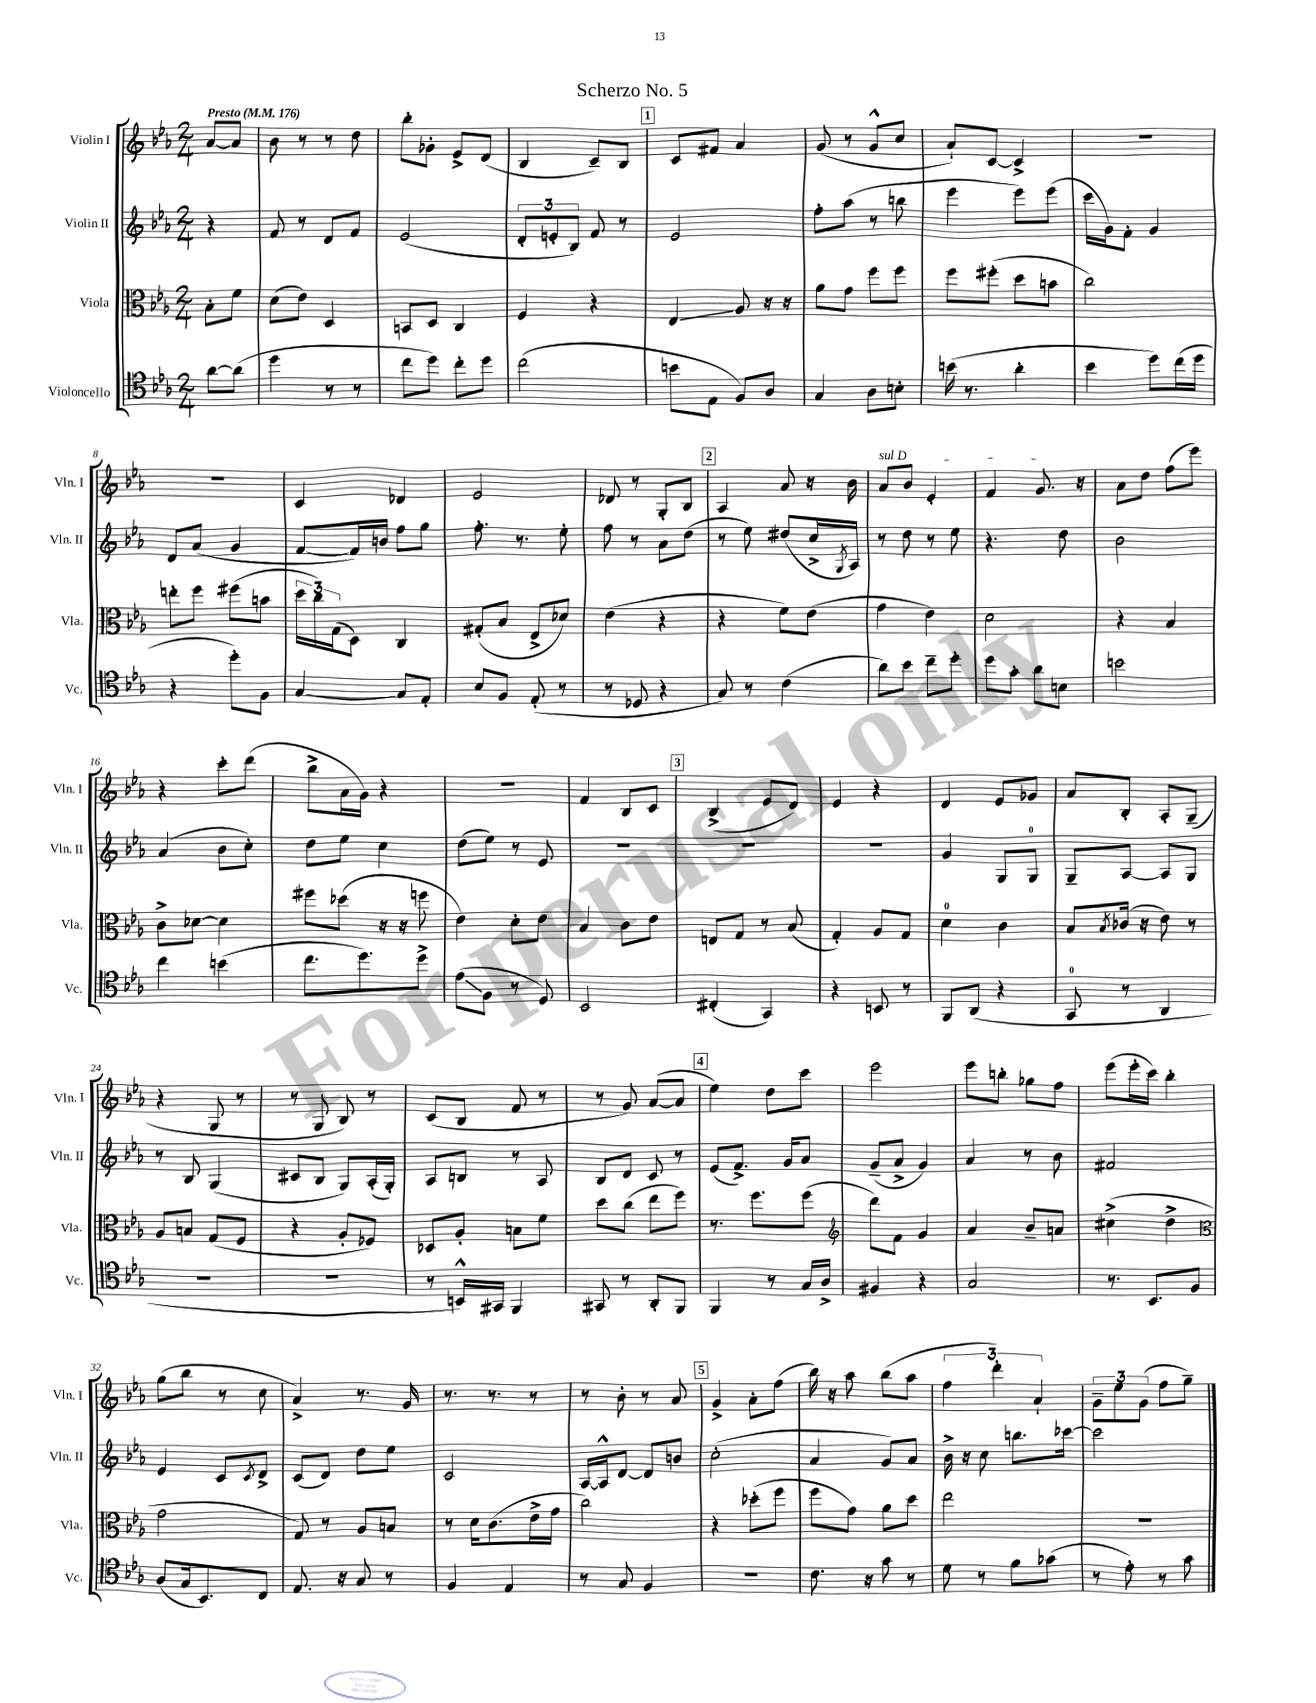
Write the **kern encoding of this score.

**kern	**kern	**kern	**kern
*staff4	*staff3	*staff2	*staff1
*clefC4	*clefC3	*clefG2	*clefG2
*k[b-e-a-]	*k[b-e-a-]	*k[b-e-a-]	*k[b-e-a-]
*M2/4	*M2/4	*M2/4	*M2/4
*MM176	*MM176	*MM176	*MM176
[8a-\L	8B-'\L	4r	[8a-/L
(8a-\]J	8f\J	.	8a-/]J
=	=	=	=
4dd\	(8d\L	8f/	8b-\
.	8e-\J)	8r	8r
8r	4D/	8d/L	8r
8r	.	8f/J	8dd\
=	=	=	=
8cc\L	8BB/L	(2e-/	8bb-'\L
8dd\J)	8D/J	.	8g-'\J
8cc'\L	4C/	.	8e-^/L
8dd\J	.	.	(8d/J
=	=	=	=
(2cc\	4F/	12d'/L	4B-/
.	.	12e'/	.
.	.	12B-/J)	.
.	4r	8f/	8c~/L)
.	.	8r	8B-/J
=	=	=	=
8b\L	4E-/	2e-/	8c/L
8E-\J	.	.	8f#/J
8F/L)	8A-/	.	4a-/
8A-/J	16r	.	.
.	16r	.	.
=	=	=	=
4G/	8a-\L	8ff'\L	(8g/
.	8g\J	(8aa-\J	8r
8A-\L	8ff\L	8r	8g^^/L
8B'\J	8ff\J	8bb\	8cc/J
=	=	=	=
(16b\	8ff\L	4eee-\	8a-`/L)
8.r	.	.	.
.	(8ff#'\J	.	[8c/J
4a-'\	8dd\L	8eee-\L)	4c^/]
.	8b\J	(8eee-\J	.
=	=	=	=
4b-\	2cc\)	16ccc\LL	2r
.	.	16g\J)	.
.	.	8f'\J	.
8dd\L)	.	4g/	.
(16cc\L	.	.	.
16dd\JJ	.	.	.
=	=	=	=
4r	8ee'\L	8d/L	2r
.	8ff\J	(8a-/J	.
8dd'\L)	(8ff#\L	4g/	.
8F\J	8b\J	.	.
=	=	=	=
[4G/	24dd\LL	[8f/L	4c/
.	24cc\)	.	.
.	(24G\J	.	.
.	8D\J)	16f/]L)	.
.	.	16b/JJ	.
8G/]L	4C/	8ff\L	4d-/
8E-'/J	.	8gg\J	.
=	=	=	=
8B-/L	(8G#'/L	8.ff'\	2e-/
8F/J	8B-/J	.	.
.	.	8.r	.
(8E-'/	8E-^/L	.	.
8r	8d-/J)	8ee-'\	.
=	=	=	=
8r	(4e-\	8ff\	8d-/
8D-/	.	8r	8r
4r	4r	8a-\L	8G'/L
.	.	(8dd\J	8B-/J
=	=	=	=
8G/)	4r	8r	4A-/
8r	.	8ee-\)	.
(4c\	8f\L)	(8dd#/L	8a-/
.	(8e-\J	16cc^/L	16r
.	.	8qG/	.
.	.	16A-/JJ)	16b-\
=	=	=	=
8a-\L)	4g\	8r	8a-/L
8b-\J	.	8dd\	8b-/J
8cc~\L	4e-\)	8r	4e-'/
8dd'\J	.	8ee-\	.
=	=	=	=
8dd\L	2d\	4.r	4f/
8g'\J	.	.	.
8a-\L	.	.	8.g/
8B\J	.	8dd\	.
.	.	.	16r
=	=	=	=
2b\	4r	2b-\	8a-\L
.	.	.	8dd\J
.	4B-/	.	(8ff\L
.	.	.	8eee-\J)
=	=	=	=
4cc\	8c^\L	(4a-/	4r
.	[8d-\J	.	.
(4b\	4d-\]	8b-\L	8ccc'\L
.	.	8cc'\J)	(8ddd\J
=	=	=	=
8.cc\L	8ff#\L	8dd\L	8bb-^\L
.	(8dd-\J	8ee-\J	16a-\L
8.dd\)	.	.	16g\JJ)
.	16r	4cc\	4r
.	16r	.	.
8dd^\J	8ff\	.	.
=	=	=	=
(8e-\L	4e-\)	(8dd\L	2r
8F\J	.	8ee-\J)	.
8r	8d'\L	8r	.
8D/)	8e-\J	8e-/	.
=	=	=	=
2BB-/	4B-/	2r	4f/
.	8c\L	.	8B-/L
.	8e-\J	.	8c/J
=	=	=	=
(4C#'/	8E/L	2r	(4B-^/
.	8G/J	.	.
4GG/)	8r	.	8e-/L
.	(8B-/	.	8d/J)
=	=	=	=
4r	4G'/)	2r	4e-/
8BB/	8A-/L	.	4r
8r	8G/J	.	.
=	=	=	=
8FF/L	4d\	4g/	4d/
(8AA-/J	.	.	.
4r	4c\	8G/L	8e-/L
.	.	8G/J	8g-/J
=	=	=	=
8GG/	8B-/L	8G~/L	8a-/L
.	8qB-/	.	.
8r	(16c-/Jk	[8A-/J	8B-'/J
.	16r	.	.
4AA-/	8e-\)	8A-/]L	8A-'/L
.	8r	8G/J	(8G~/J
=	=	=	=
2r	8A-/L	8r	4r
.	8B/J	8B-/	.
.	(8G/L	(4G/	8G/
.	8F/J	.	8r
=	=	=	=
2r	4r	8c#/L	8r
.	.	8B-/J	8G/
.	8A-'/L	8G/L)	8B-/)
.	8F-/J)	(16A-'/L	8r
.	.	16G'/JJ)	.
=	=	=	=
8r	8D-/L	8A-/L	(8c/L
16BB^^/LL)	8A-'/J	8B/J	8B-/J
16GG#/JJ	.	.	.
4FF/	8B\L	8r	8f/
.	8f\J	8A-/	8r
=	=	=	=
8GG#/	8dd\L	8B-/L	8r
8r	(8cc\J	8d/J	8g/)
8AA-'/L	8ee-\L	8c/	([8a-/L
8FF/J	8ff\J)	8r	8a-/]J
=	=	=	=
4FF/	8.r	(8e-/L	4ee-\)
.	.	8.f^/J)	.
.	8.ff\L	.	.
8r	.	.	8dd\L
.	.	16g/LK	.
16G/LL	(8ff\J	8a-/J	8ccc\J
16A-^/JJ	.	.	.
=	=	=	=
*	*clefG2	*	*
4F#/	8ddd\L)	(8g~/L	2eee-\
.	8f\J	8a-^/J	.
4r	4g/	4g/)	.
=	=	=	=
2G/	4a-/	4a-/	8eee-\L
.	.	.	8bb'\J
.	8b-~/L	8r	8gg-\L
.	8a/J	8b-\	8ff\J
=	=	=	=
8.r	(4cc#^\	2f#/	(8eee-\L
.	.	.	16eee-'\L
8.BB-/L	.	.	16ccc\JJ)
.	4dd^\	.	4bb-'\
8F/J	.	.	.
=	=	=	=
*	*clefC3	*	*
(8A-/L	2g\	4e-/	(8gg\L
16G/k	.	.	8bb-\J
8.BB-/)	.	.	.
.	.	8c/L	8r
.	.	8qc/	.
8C/J	.	8d^/J	8cc\
=	=	=	=
8.E-/	8G/)	(8c/L	4a-^/)
.	8r	8d/J)	.
16r	.	.	.
8G/	8A-/L	8dd\L	8.r
8r	8B/J	8ee-\J	.
.	.	.	16g/
=	=	=	=
4F/	8r	2c/	8.r
.	16d\LK	.	.
.	(8.c\	.	8.r
4E-/	.	.	.
.	16e-^\L	.	8r
.	16g\JJ	.	.
=	=	=	=
8r	2cc\)	[16A-/LL	8r
.	.	16A-^^/]J	.
8G/	.	[8d/J	8b-'\
4F/	.	8d/]L	8r
.	.	8b/J	8a-/
=	=	=	=
2r	4r	(2cc'\	4g^/
.	(8dd-'\L	.	8a-'\L
.	8ff\J	.	(8ff\J
=	=	=	=
8.c\	8ff\L	4a-/	16bb-\)
.	.	.	16r
.	8g\J)	.	8aa-\
16r	.	.	.
8g\	8a-\L	8g/L)	(8bb-\L
8r	8dd\J	8a-/J	8aa-\J
=	=	=	=
8d\	2ee-\	16b-^\	6ff\
.	.	16r	.
8r	.	8cc\	.
.	.	.	6ddd'\)
8f\L	.	8.bb\L	.
.	.	.	6a-`/
(8g-\J	.	.	.
.	.	[16ccc-\Jk	.
=	=	=	=
8r	2r	2ccc-\]	12g~\L
.	.	.	12ee-\
8e-'\)	.	.	.
.	.	.	(12g\J
8r	.	.	8ff\L
8g\	.	.	8gg~\J)
==	==	==	==
*-	*-	*-	*-
